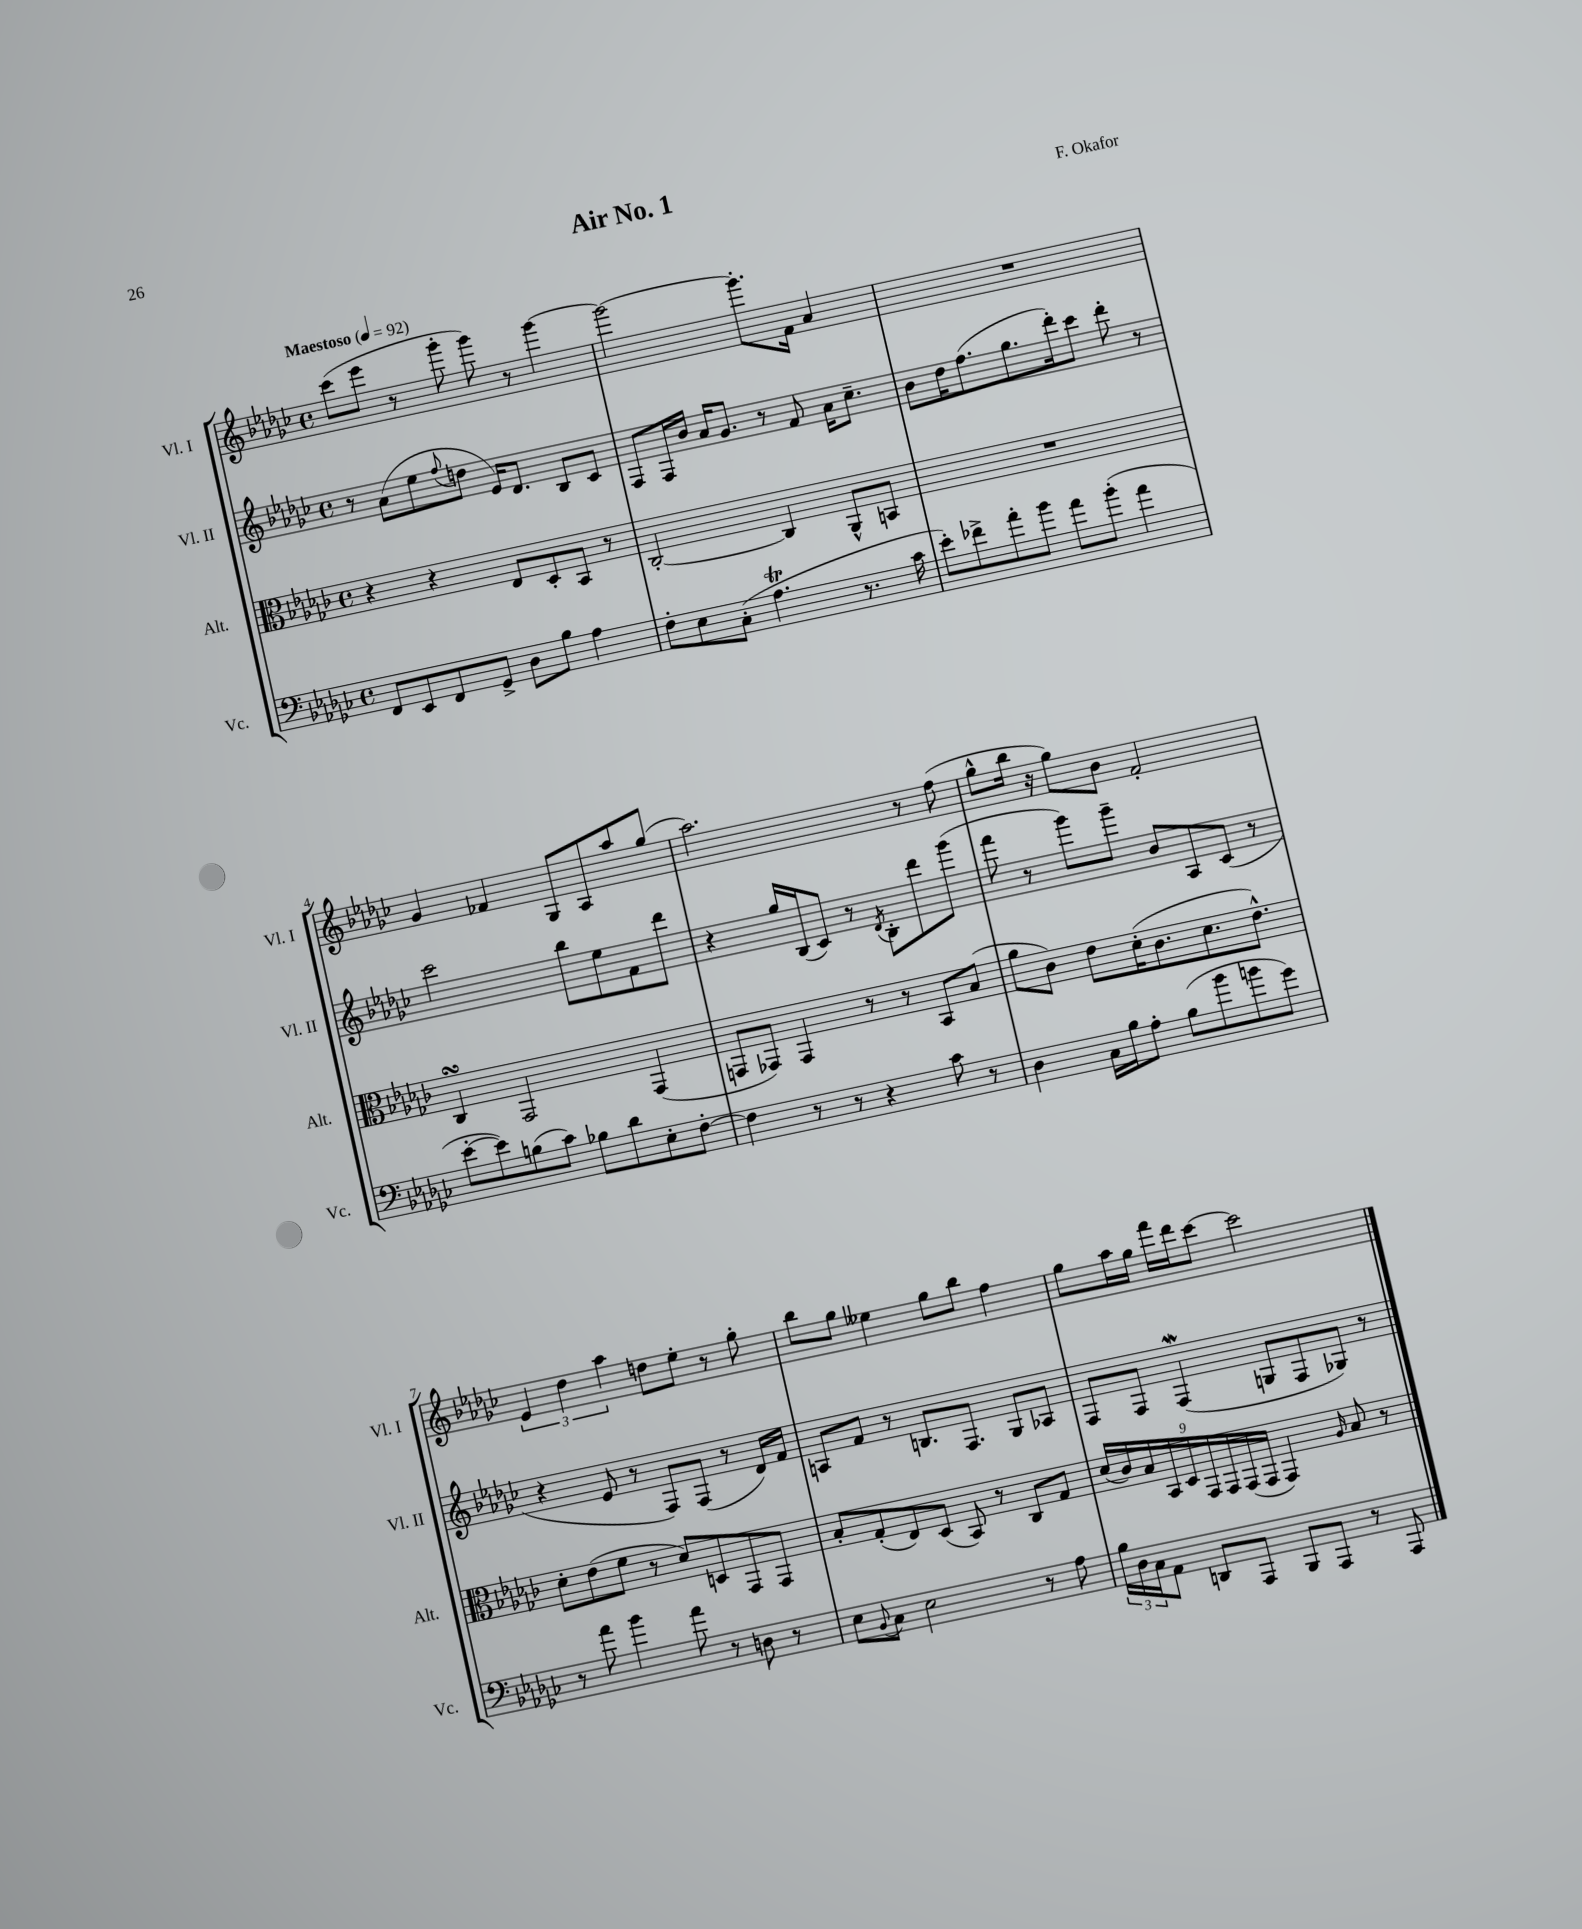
\header { title = "Air No. 1" composer = "F. Okafor" }
<<
\new StaffGroup <<
\new Staff = "s0" \with { instrumentName = "Vl. I" shortInstrumentName = "Vl. I" } {
    \clef treble \key ges \major \defaultTimeSignature \time 4/4 \tempo "Maestoso" 4 = 92
    ces'''8( ees'''8 r8 ges'''8-. ges'''8) r8 ges'''4~ |
    ges'''2~ ges'''8.-. f'16 aes'4 |
    R1 |
    ges'4 fes'4 ges8 aes8 aes''8 ges''8( |
    aes''2.) r8 f''8( |
    ges''8-^ bes''16 r16 ges''8) bes'8 f'2-. |
    \tuplet 3/2 { ees'4 des''4 aes''4 } d''8 ees''8-. r8 ges''8-. |
    bes''8 ges''8 eeses''4 ges''8 bes''8 f''4 |
    ges''8 aes''16 ges''16 f'''16 des'''16 ces'''8~ ces'''2 \bar "|." |
}
\new Staff = "s1" \with { instrumentName = "Vl. II" shortInstrumentName = "Vl. II" } {
    \clef treble \key ges \major \defaultTimeSignature \time 4/4
    r8 aes'8( ees''8 \appoggiatura { f''8 } d''8 ees'16) des'8. bes8 ces'8 |
    f8 f16 bes'16 aes'16 ges'8. r8 f'8 aes'16 ces''8.-- |
    bes'8 des''16 f''8.( ges''8. des'''16-.) ces'''8 des'''8-. r8 |
    ces'''2 bes''8 ees''8 f'8 des'''8 |
    r4 ges''16 bes16( ces'8) r8 \acciaccatura { des'8 } bes8-. des'''8 ges'''8( |
    f'''8 r8 ges'''8) ges'''8-- bes'8 aes8 ces'8( r8 |
    r4 ees'8 r8 f8) f8( r8 des'16) f'16 |
    a8 f'8 r8 b8. f8. ges8 aes8 |
    f8 f8 f4\mordent( g8 f8 ges8) r8 \bar "|." |
}
\new Staff = "s2" \with { instrumentName = "Alt." shortInstrumentName = "Alt." } {
    \clef alto \key ges \major \defaultTimeSignature \time 4/4
    r4 r4 ees8 des8-. bes,8 r8 |
    ces2~-. ces4 aes,8-^ b,8 |
    R1 |
    ces4\turn ges,2 ges,4( |
    g,8 ges,8) ges,4 r8 r8 bes,8 bes8( |
    aes'8 ces'8) ees'8 des'16-.( ces'8. des'8. ees'8.-^) |
    des'8-. ees'8( f'8 r8 des'8) d8 ges,8 ges,8 |
    bes8-. ges8-.( ees8) des8( bes,8) r8 ces8 ges8 |
    \tuplet 9/8 { des'16( ces'16) bes16 bes,16 des16 ges,16 ges,16 ges,16( ges,16 } ges,4) \grace { aes16 } bes8 r8 \bar "|." |
}
\new Staff = "s3" \with { instrumentName = "Vc." shortInstrumentName = "Vc." } {
    \clef bass \key ges \major \defaultTimeSignature \time 4/4
    f,8 ees,8 f,8 ges,8-> des8 bes8 aes4 |
    f8-. ees8 ces8-.( aes4.\trill r8. ces'16 |
    ees'8-.) fes'8-> aes'8-. bes'8 aes'8 bes'8-.( aes'4 |
    ees'8~-. ees'8) b8( ces'8) bes8 des'8 ees8-. f8~-. |
    f4 r8 r8 r4 ces'8 r8 |
    des4 ces16 bes16 aes8-. bes8( bes'8 b'8 ges'8) |
    r8 aes'8 bes'4 aes'8 r8 d8 r8 |
    ees8 \appoggiatura { bes,8 } ces8 ees2 r8 aes8 |
    \tuplet 3/2 { bes16 des16 ces16 } aes,8 d,8 aes,,8 bes,,8 aes,,8 r8 aes,,8 \bar "|." |
}
>>
>>
